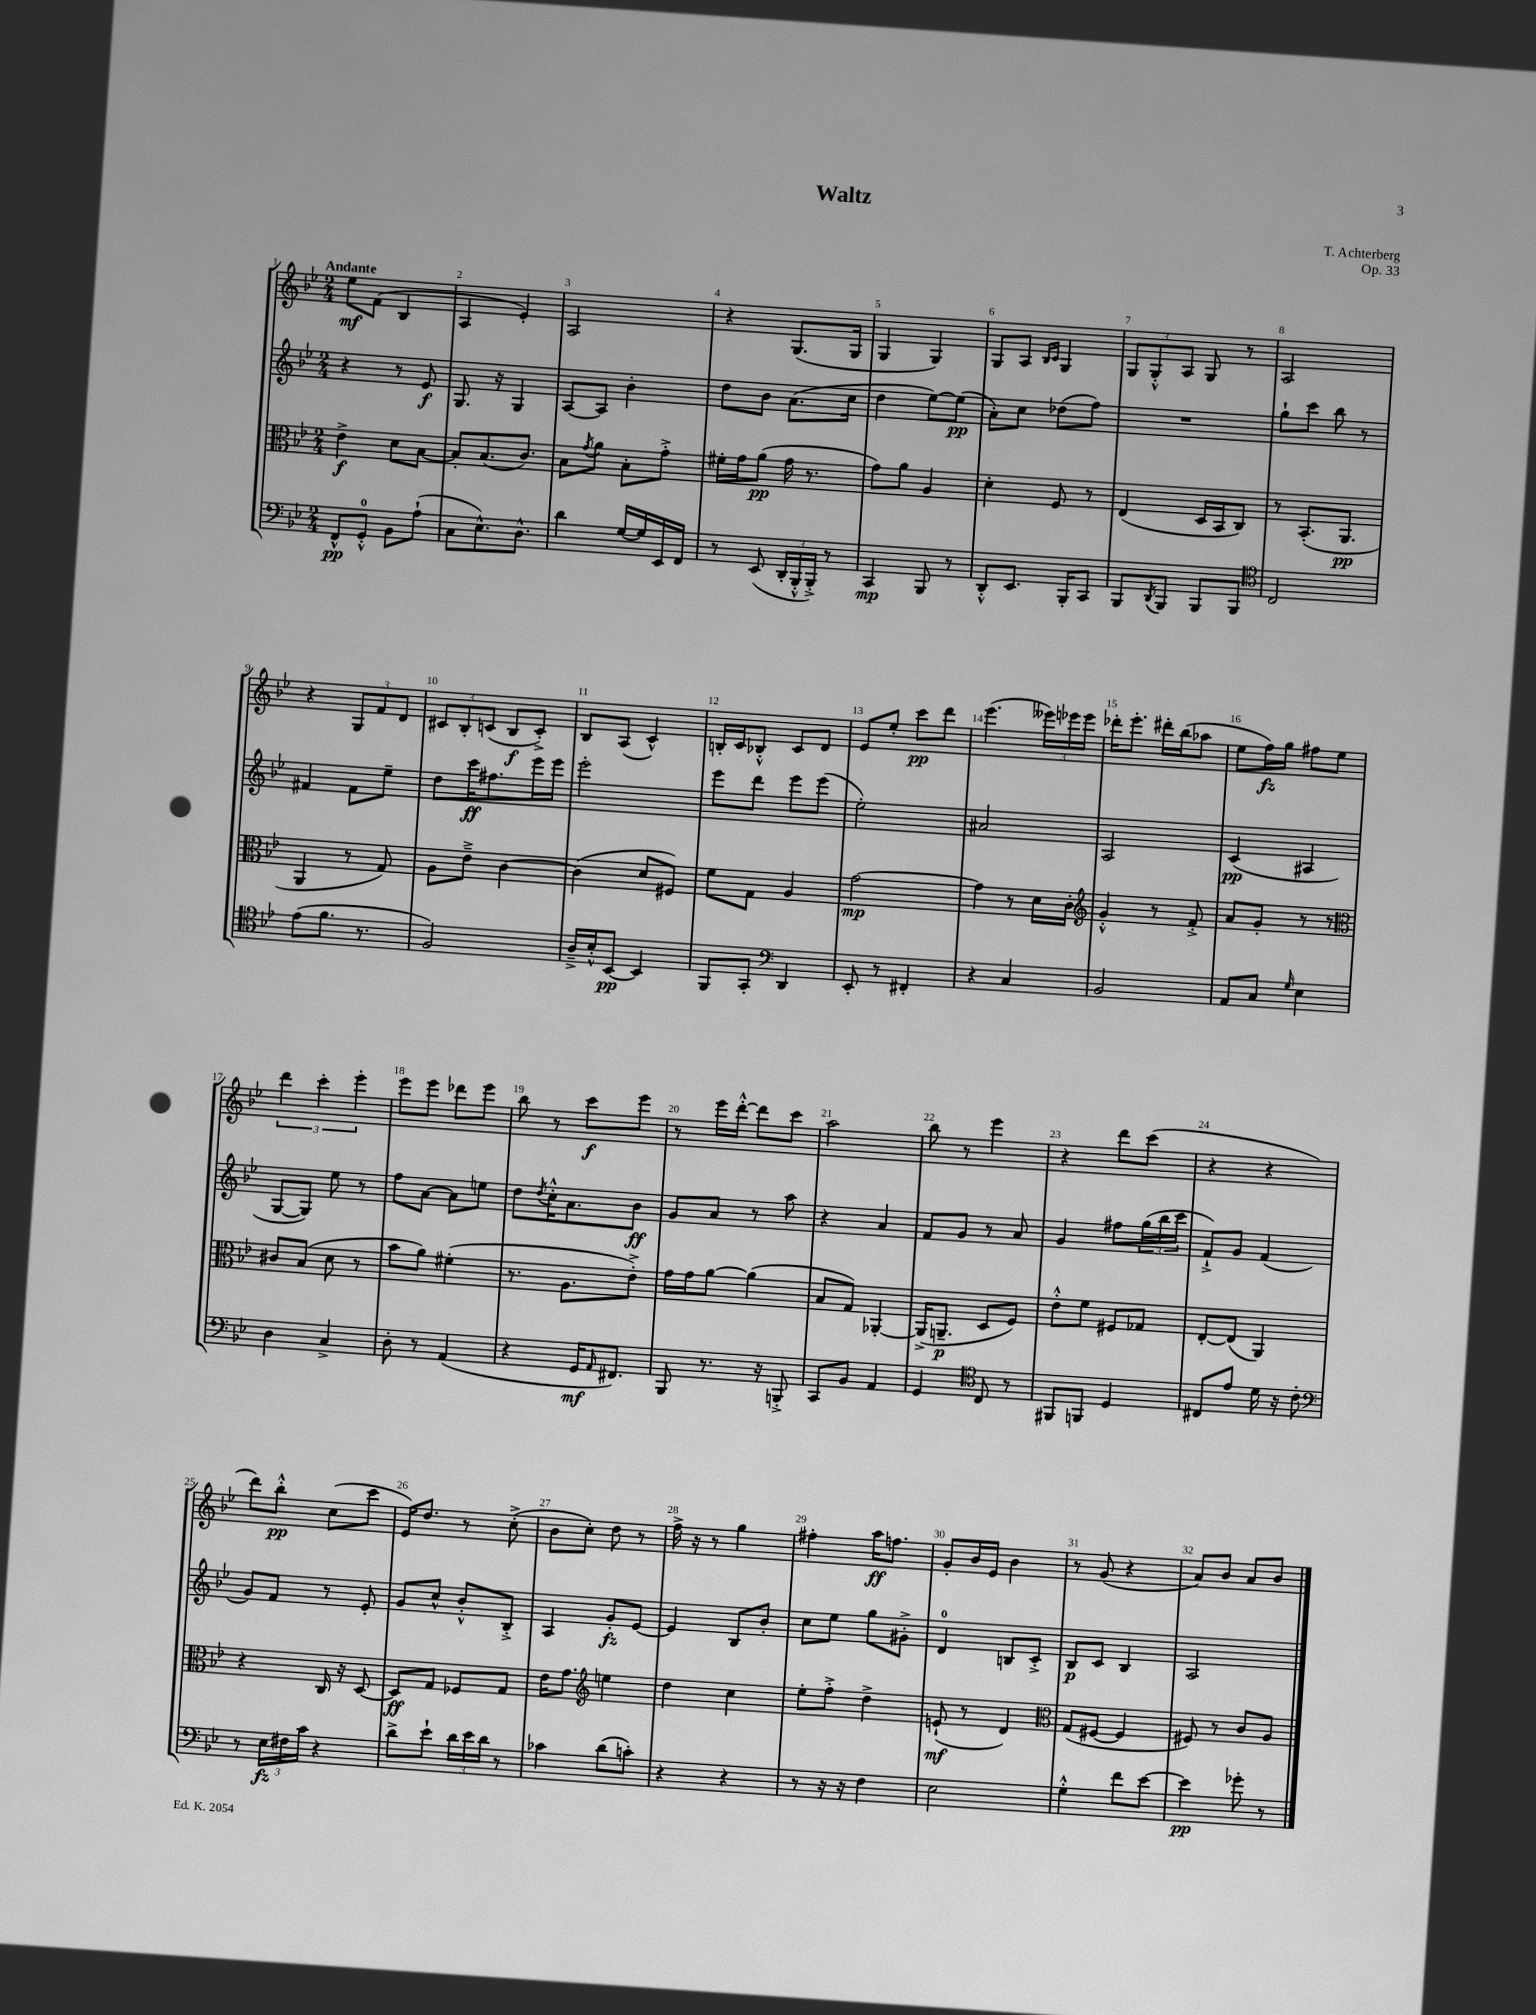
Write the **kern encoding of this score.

**kern	**dynam	**kern	**dynam	**kern	**dynam	**kern	**dynam
*part4	*part4	*part3	*part3	*part2	*part2	*part1	*part1
*staff4	*staff4	*staff3	*staff3	*staff2	*staff2	*staff1	*staff1
*clefF4	*	*clefC3	*	*clefG2	*	*clefG2	*
*k[b-e-]	*	*k[b-e-]	*	*k[b-e-]	*	*k[b-e-]	*
*M2/4	*	*M2/4	*	*M2/4	*	*M2/4	*
=1	=1	=1	=1	=1	=1	=1	=1
!	!	!	!	!	!	!LO:TX:a:B:t=Andante	!
8FF^^/L	pp	4e-^\	f	4r	.	8ee-\L	mf
8GG'^^/J	.	.	.	.	.	(8f\J	.
8BB-\L	.	8d\L	.	8r	.	4B-/	.
(8A`\J	.	[8B-\J	.	8e-/	f	.	.
=2	=2	=2	=2	=2	=2	=2	=2
8C\L	.	8B-'/L]	.	8.G/	.	4A/	.
8.E-^^\)	.	(8.B-/	.	.	.	.	.
.	.	.	.	16r	.	.	.
.	.	.	.	4G/	.	4e-'/)	.
8.D^^\J	.	8.c/J)	.	.	.	.	.
=3	=3	=3	=3	=3	=3	=3	=3
4d\	.	8B-\L	.	[8A/L	.	2A/	.
.	.	8qg/	.	.	.	.	.
.	.	8a\J	.	8A/J]	.	.	.
[16G/LL	.	8B-'\L	.	4b-'\	.	.	.
16G/]	.	.	.	.	.	.	.
16EE-/	.	8g'^\J	.	.	.	.	.
16FF/JJ	.	.	.	.	.	.	.
=4	=4	=4	=4	=4	=4	=4	=4
8r	.	16f#X'\LL	.	8dd\L	.	4r	.
.	.	16g\J	.	.	.	.	.
(8EE-/	.	(8a\J	pp	8b-\J	.	.	.
24DD'/LL	.	16g\	.	(8.a\L	.	(8.G/L	.
24BBB-'^^/	.	.	.	.	.	.	.
.	.	8.r	.	.	.	.	.
24BBB-'^/JJ)	.	.	.	.	.	.	.
8r	.	.	.	.	.	.	.
.	.	.	.	16cc\Jk	.	16G/Jk	.
=5	=5	=5	=5	=5	=5	=5	=5
4CC/	mp	8g\L)	.	4dd\	.	4G/	.
.	.	8a\J	.	.	.	.	.
8BBB-/	.	4A/	.	[8ee-\L)	.	4G/)	.
8r	.	.	.	(8ee-\J]	pp	.	.
=6	=6	=6	=6	=6	=6	=6	=6
8DD'^^/L	.	4d'\	.	8a'\L)	.	8G/L	.
8.EE-/J	.	.	.	8cc\J	.	8A/J	.
.	.	.	.	.	.	16qqB-/LL	.
.	.	.	.	.	.	16qqc/JJ	.
.	.	8F/	.	(8dd-X\L	.	4G/	.
16BBB-'/KL	.	.	.	.	.	.	.
8CC/J	.	8r	.	8ff\J)	.	.	.
=7	=7	=7	=7	=7	=7	=7	=7
8BBB-/L	.	(4E-/	.	2r	.	12G/L	.
.	.	.	.	.	.	12G'^^/	.
8qDD/	.	.	.	.	.	.	.
8BBB-/J	.	.	.	.	.	.	.
.	.	.	.	.	.	12A/J	.
8BBB-/L	.	16D/LL	.	.	.	8G/	.
.	.	16BB-/J	.	.	.	.	.
8BBB-/J	.	8C/J)	.	.	.	8r	.
=8	=8	=8	=8	=8	=8	=8	=8
*clefC4	*	*	*	*	*	*	*
2C/	.	8r	.	8gg`\L	.	2A/	.
.	.	(8.BB-'/L	.	8ccc\J	.	.	.
.	.	.	.	8bb-\	.	.	.
.	.	8.AA/J	pp	.	.	.	.
.	.	.	.	8r	.	.	.
!!LO:LB:g=z
=9	=9	=9	=9	=9	=9	=9	=9
(8e-\L	.	4AA/	.	4f#X/	.	4r	.
8.f\J	.	.	.	.	.	.	.
.	.	8r	.	8f#\L	.	12G/L	.
8.r	.	.	.	.	.	.	.
.	.	.	.	.	.	12f/	.
.	.	8G/)	.	8ee-~\J	.	.	.
.	.	.	.	.	.	12d/J	.
=10	=10	=10	=10	=10	=10	=10	=10
2F/)	.	8A\L	.	8dd\L	.	12c#X/L	.
.	.	.	.	.	.	12B-'/	.
.	.	8e-~^\J	.	16ccc\K	ff	.	.
.	.	.	.	.	.	(12cn/J	.
.	.	.	.	8.ff#X\	.	.	.
.	.	[4c\	.	.	.	8B-/L	f
.	.	.	.	16eee-\L	.	8c'^/J)	.
.	.	.	.	16eee-\JJ	.	.	.
=11	=11	=11	=11	=11	=11	=11	=11
16A~^/LL	.	(4c\]	.	2eee-'\	.	8B-/L	.
16B-'^^/J	.	.	.	.	.	.	.
[8BB-/J	pp	.	.	.	.	(8A/J	.
4BB-/]	.	8d/L	.	.	.	4c^^/)	.
.	.	8F#X/J)	.	.	.	.	.
=12	=12	=12	=12	=12	=12	=12	=12
8FF/L	.	8f\L	.	8eee-\L	.	16Bn'/LL	.
.	.	.	.	.	.	16c/J	.
8GG'/J	.	8G\J	.	8ddd\J	.	8B-X'^^/J	.
*clefF4	*	*	*	*	*	*	*
4DD/	.	4A/	.	8eee-\L	.	8c/L	.
.	.	.	.	(8eee-\J	.	8d/J	.
=13	=13	=13	=13	=13	=13	=13	=13
8EE-'/	.	[2g\	mp	2ee-'\)	.	8e-/L	.
8r	.	.	.	.	.	8ee-'/J	.
4FF#X'/	.	.	.	.	.	8ccc\L	pp
.	.	.	.	.	.	8ddd\J	.
=14	=14	=14	=14	=14	=14	=14	=14
4r	.	4g\]	.	2a#X/	.	(4.eee-\	.
4C/	.	8r	.	.	.	.	.
.	.	16d\LL	.	.	.	24eee--X\LL)	.
.	.	.	.	.	.	24eee-X\	.
.	.	16c'\JJ	.	.	.	.	.
.	.	.	.	.	.	24eee-\JJ	.
=15	=15	=15	=15	=15	=15	=15	=15
*	*	*clefG2	*	*	*	*	*
2BB-/	.	4g'^^/	.	2A/	.	16ddd-X'\KL	.
.	.	.	.	.	.	8.eee-'\J	.
.	.	8r	.	.	.	16ddd#X'\LL	.
.	.	.	.	.	.	(16bb-\J	.
.	.	8f'^/	.	.	.	8aa-X\J	.
=16	=16	=16	=16	=16	=16	=16	=16
8AA/L	.	8a/L	.	(4c/	pp	8ee-\L	.
8C/J	.	8g'/J	.	.	.	16ff\L)	fz
.	.	.	.	.	.	16gg\JJ	.
16qqG/	.	.	.	.	.	.	.
4E-\	.	8r	.	4A#X/	.	8ff#X\L	.
.	.	8r	.	.	.	8ee-\J	.
!!LO:LB:g=z
=17	=17	=17	=17	=17	=17	=17	=17
*	*	*clefC3	*	*	*	*	*
4D\	.	8c#X/L	.	[8G/L	.	6ddd\	.
.	.	(8B-/J	.	8G/J])	.	.	.
.	.	.	.	.	.	6ccc'\	.
4C^/	.	8d\	.	8ee-\	.	.	.
.	.	.	.	.	.	6eee-'\	.
.	.	8r	.	8r	.	.	.
=18	=18	=18	=18	=18	=18	=18	=18
8D'\	.	8b-\L	.	8ff\L	.	8eee-\L	.
8r	.	8a\J)	.	[8a\J	.	8eee-\J	.
(4AA/	.	(4f#X'\	.	8a\L]	.	8ddd-X\L	.
.	.	.	.	8een\J	.	8eee-\J	.
=19	=19	=19	=19	=19	=19	=19	=19
4r	.	8.r	.	8dd\L	.	8bb-\	.
.	.	.	.	8qdd/	.	.	.
.	.	.	.	16cc'^^\K	.	8r	.
.	.	8.A\L	.	8.a\	.	.	.
16GG/KL	mf	.	.	.	.	8ccc\L	f
16qqAA/	.	.	.	.	.	.	.
8.FF#X/J)	.	.	.	.	.	.	.
.	.	8e-'^\J)	.	8b-\J	ff	8eee-\J	.
=20	=20	=20	=20	=20	=20	=20	=20
8BBB-/	.	16g\LL	.	8g/L	.	8r	.
.	.	16g\J	.	.	.	.	.
8.r	.	[8a\J	.	8a/J	.	16eee-\LL	.
.	.	.	.	.	.	[16ddd'^^\JJ	.
.	.	(4a\]	.	8r	.	8ddd\L]	.
16r	.	.	.	.	.	.	.
8BBBn'^/	.	.	.	8aa\	.	8ccc\J	.
=21	=21	=21	=21	=21	=21	=21	=21
8CC/L	.	8B-/L	.	4r	.	2aa\	.
8BB-/J	.	8G/J)	.	.	.	.	.
4AA/	.	[4AA-X'/	.	4a/	.	.	.
=22	=22	=22	=22	=22	=22	=22	=22
4GG/	.	(16AA-^/KL]	.	8f/L	.	8bb-\	.
.	.	8.AAn~/J	p	.	.	.	.
.	.	.	.	8g/J	.	8r	.
*clefC4	*	*	*	*	*	*	*
8C/	.	8D/L	.	8r	.	4eee-\	.
8r	.	8F/J)	.	8a/	.	.	.
=23	=23	=23	=23	=23	=23	=23	=23
8FF#X/L	.	8e-'^^\L	.	4g/	.	4r	.
8FFn/J	.	8f\J	.	.	.	.	.
4D/	.	8F#X/L	.	8ff#X\L	.	8ddd\L	.
.	.	8G-X/J	.	(24gg\L	.	(8ccc\J	.
.	.	.	.	24bb-\	.	.	.
.	.	.	.	24ccc\JJ	.	.	.
=24	=24	=24	=24	=24	=24	=24	=24
8C#X/L	.	[8E-'/L	.	8f`^/L)	.	4r	.
8e-/J	.	(8E-/J]	.	8g/J	.	.	.
16d\	.	4AA/)	.	(4f/	.	4r	.
16r	.	.	.	.	.	.	.
8c'\	.	.	.	.	.	.	.
!!LO:LB:g=z
=25	=25	=25	=25	=25	=25	=25	=25
*clefF4	*	*	*	*	*	*	*
8r	.	4r	.	8g/L)	.	8ddd\L)	.
24E-\LL	fz	.	.	8f/J	.	8bb-'^^\J	pp
24F#X\	.	.	.	.	.	.	.
24c\JJ	.	.	.	.	.	.	.
4r	.	16C/	.	8r	.	(8cc\L	.
.	.	16r	.	.	.	.	.
.	.	[8D/	.	8e-'/	.	8ccc\J	.
=26	=26	=26	=26	=26	=26	=26	=26
8d^\L	.	8D/L]	ff	8g/L	.	16e-/KL)	.
.	.	.	.	.	.	8.dd/J	.
8e-`\J	.	8G/J	.	8cc^^/J	.	.	.
24d\LL	.	8F-X/L	.	8b-'^^/L	.	8r	.
24e-\	.	.	.	.	.	.	.
24d\JJ	.	.	.	.	.	.	.
8r	.	8G/J	.	8B-'^/J	.	(8cc'^\	.
=27	=27	=27	=27	=27	=27	=27	=27
4c-X\	.	16e-\KL	.	4A/	.	8b-\L	.
.	.	8.g\J	.	.	.	.	.
.	.	.	.	.	.	8cc'\J)	.
*	*	*clefG2	*	*	*	*	*
(8d\L	.	4een\	.	8g'/L	fz	8dd\	.
8cn'\J)	.	.	.	[8e-/J	.	8r	.
=28	=28	=28	=28	=28	=28	=28	=28
4r	.	4dd\	.	4e-/]	.	16ff^\	.
.	.	.	.	.	.	16r	.
.	.	.	.	.	.	8r	.
4r	.	4cc\	.	8B-/L	.	4gg\	.
.	.	.	.	8b-'/J	.	.	.
=29	=29	=29	=29	=29	=29	=29	=29
8r	.	8ee-'\L	.	8cc\L	.	4ff#X'\	.
16r	.	8ff'^\J	.	8ee-\J	.	.	.
16r	.	.	.	.	.	.	.
4F\	.	4dd^\	.	8gg\L	.	16aa\KL	ff
.	.	.	.	.	.	8.ffn\J	.
.	.	.	.	8g#X'^\J	.	.	.
=30	=30	=30	=30	=30	=30	=30	=30
2E-\	.	(8en`/	mf	4d/	.	8g'/L	.
.	.	8r	.	.	.	16b-/L	.
.	.	.	.	.	.	16e-/JJ	.
.	.	4d/)	.	8Bn/L	.	4b-\	.
.	.	.	.	8c'^/J	.	.	.
=31	=31	=31	=31	=31	=31	=31	=31
*	*	*clefC3	*	*	*	*	*
4G'^^\	.	(8G/L	.	8B-/L	p	8r	.
.	.	[8F#X/J	.	8c/J	.	(8g/	.
8f\L	.	4F#/]	.	4B-/	.	4r	.
[8e-\J	.	.	.	.	.	.	.
=32	=32	=32	=32	=32	=32	=32	=32
4e-\]	pp	8F#X/)	.	2A/	.	8a/L)	.
.	.	8r	.	.	.	8b-/J	.
8g-X'\	.	8c/L	.	.	.	8a/L	.
8r	.	8A/J	.	.	.	8b-/J	.
==	==	==	==	==	==	==	==
*-	*-	*-	*-	*-	*-	*-	*-
